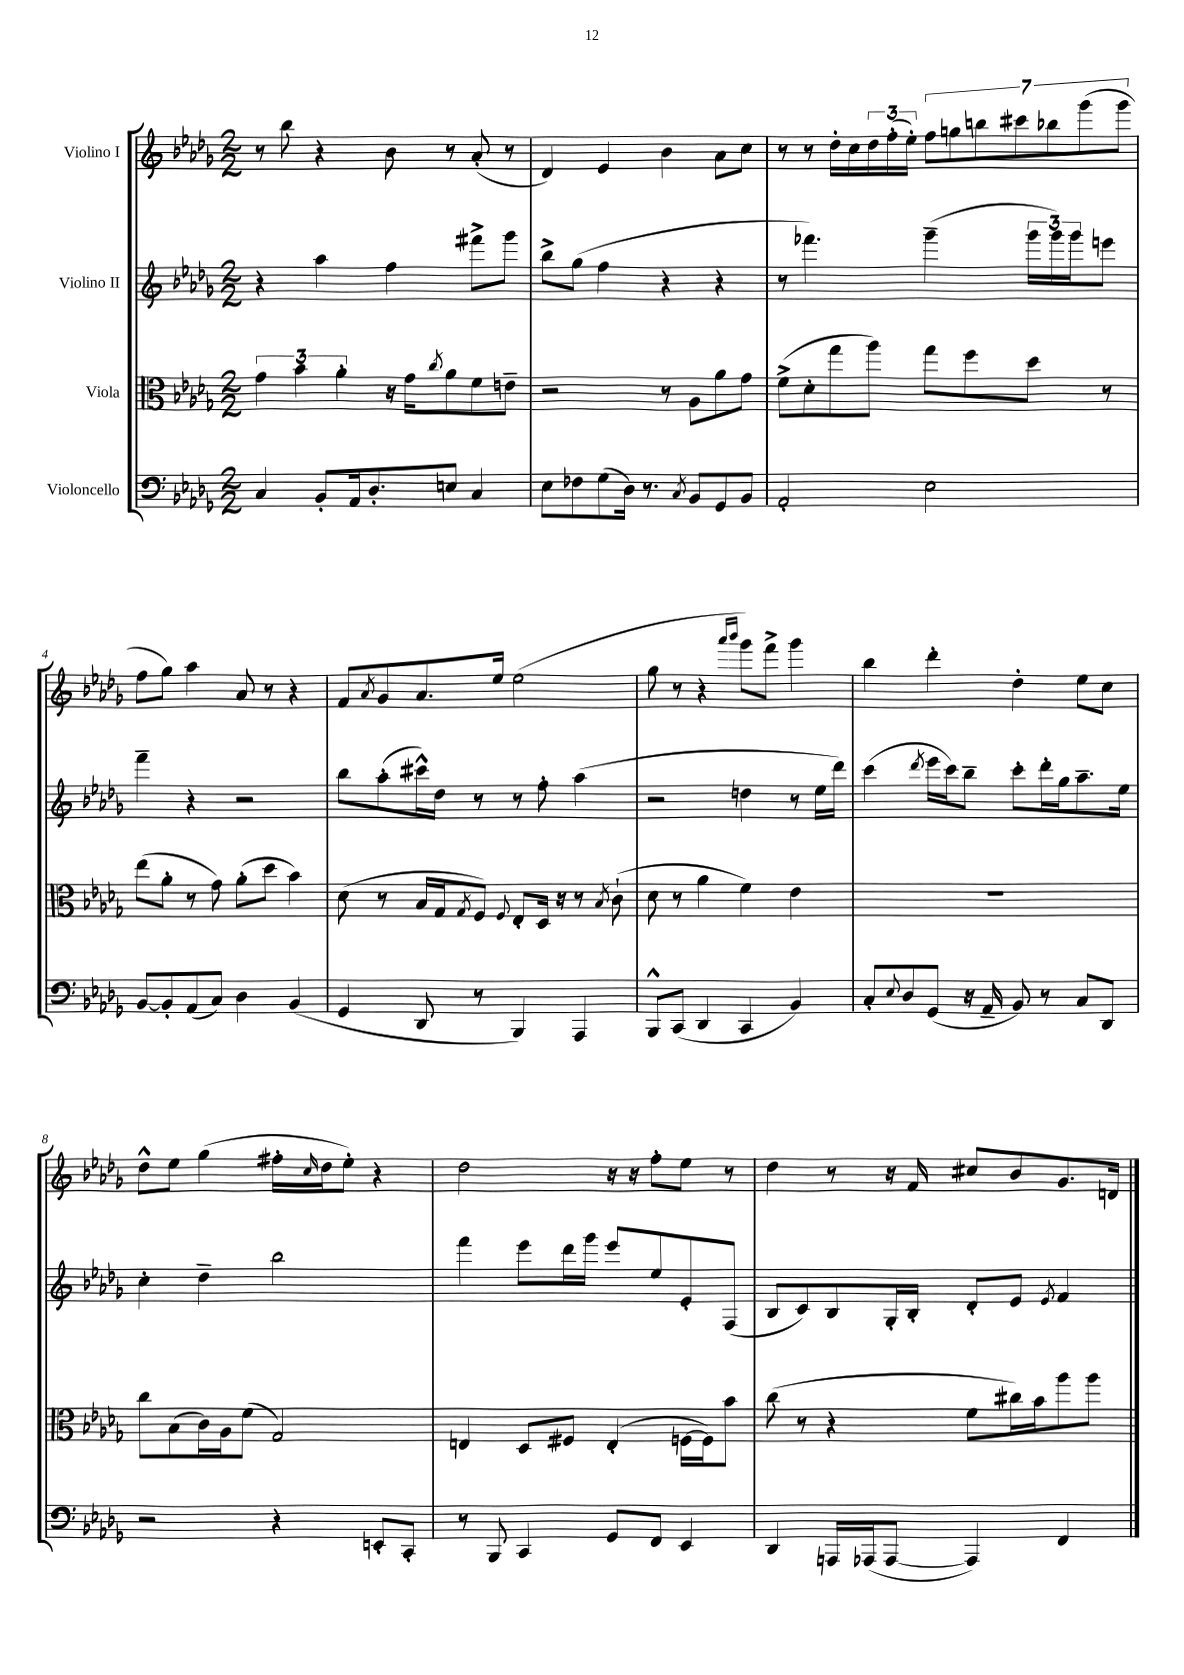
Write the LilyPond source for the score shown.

<<
\new StaffGroup <<
\new Staff = "s0" \with { instrumentName = "Violino I" } {
    \clef treble \key des \major \numericTimeSignature \time 2/2
    r8 bes''8 r4 bes'8 r8 aes'8-.( r8 |
    des'4) ees'4 bes'4 aes'8 c''8 |
    r8 r8 des''16-. c''16 \tuplet 3/2 { des''16 f''16-.( ees''16-.) } \tuplet 7/4 { f''8 g''8 b''8 cis'''8 bes''8 ges'''8( ges'''8 } |
    f''8 ges''8) aes''4 aes'8 r8 r4 |
    f'8 \acciaccatura { aes'8 } ges'8 aes'8. ees''16 ees''2( |
    ges''8 r8 r4 \grace { aes'''16 bes'''16 } ges'''8) f'''8-> ges'''4 |
    bes''4 des'''4-. des''4-. ees''8 c''8 |
    des''8-^ ees''8 ges''4( fis''16-. \grace { c''16 } des''16 ees''8-.) r4 |
    des''2 r16 r16 f''8-. ees''8 r8 |
    des''4 r8 r16 f'16 cis''8 bes'8 ges'8. d'16 \bar "|." |
}
\new Staff = "s1" \with { instrumentName = "Violino II" } {
    \clef treble \key des \major \numericTimeSignature \time 2/2
    r4 aes''4 f''4 fis'''8-> ges'''8 |
    bes''8-> ges''8( f''4 r4 r4 |
    r8 fes'''4.) ges'''4--( \tuplet 3/2 { ges'''16 ges'''16) ges'''16 } e'''8 |
    f'''4-- r4 r2 |
    bes''8 aes''8-.( cis'''16-^) des''16 r8 r8 f''8-. aes''4( |
    r2 d''4 r8 ees''16 des'''16) |
    c'''4( \acciaccatura { des'''8 } ees'''16 c'''16) bes''8-- c'''8-. des'''16-. ges''16 aes''8.-- ees''16 |
    c''4-. des''4-- bes''2 |
    f'''4 ees'''8 des'''16 ges'''16 ees'''8 ees''8 ees'8-. f8( |
    bes8 c'8) bes8 ges16-. bes16-. des'8-. ees'8 \acciaccatura { ees'8 } f'4 \bar "|." |
}
\new Staff = "s2" \with { instrumentName = "Viola" } {
    \clef alto \key des \major \numericTimeSignature \time 2/2
    \tuplet 3/2 { ges'4 bes'4 aes'4-. } r16 ges'16 \acciaccatura { c''8 } aes'8 f'8 e'8-- |
    r2 r8 aes8 aes'8 ges'8 |
    f'8->( des'8-. ges''8 aes''8) ges''8 f''8 des''8 r8 |
    ees''8( aes'8-. r8 ges'8) aes'8-.( des''8 bes'4) |
    des'8( r8 bes16 ges16 \acciaccatura { ges8 } f8) \appoggiatura { f8 } ees8-. des16 r16 r8 \acciaccatura { bes8 } c'8-!( |
    des'8 r8 aes'4 f'4) ees'4 |
    R1 |
    c''8 bes8( c'16) aes16 f'8( ges2) |
    e4 des8 fis8 e4-.( f16~ f16) bes'8 |
    c''8( r8 r4 f'8 cis''16) bes'16 aes''8 aes''8 \bar "|." |
}
\new Staff = "s3" \with { instrumentName = "Violoncello" } {
    \clef bass \key des \major \numericTimeSignature \time 2/2
    c4 bes,8-. aes,16 des8.-. e8 c4 |
    ees8 fes8 ges8( des16) r8. \acciaccatura { c8 } bes,8 ges,8 bes,8 |
    aes,2-. ees2 |
    bes,8~ bes,8-. aes,8( c8) des4 bes,4( |
    ges,4 des,8 r8 bes,,4) aes,,4 |
    bes,,8-^ c,8( des,4 c,4 bes,4) |
    c8-. \appoggiatura { ees8 } des8 ges,8( r16 aes,16-- bes,8) r8 c8 des,8 |
    r2 r4 e,8-. c,8-. |
    r8 bes,,8 c,4 ges,8 f,8 ees,4 |
    des,4 a,,16 aes,,16( aes,,8~ aes,,4) f,4 \bar "|." |
}
>>
>>
